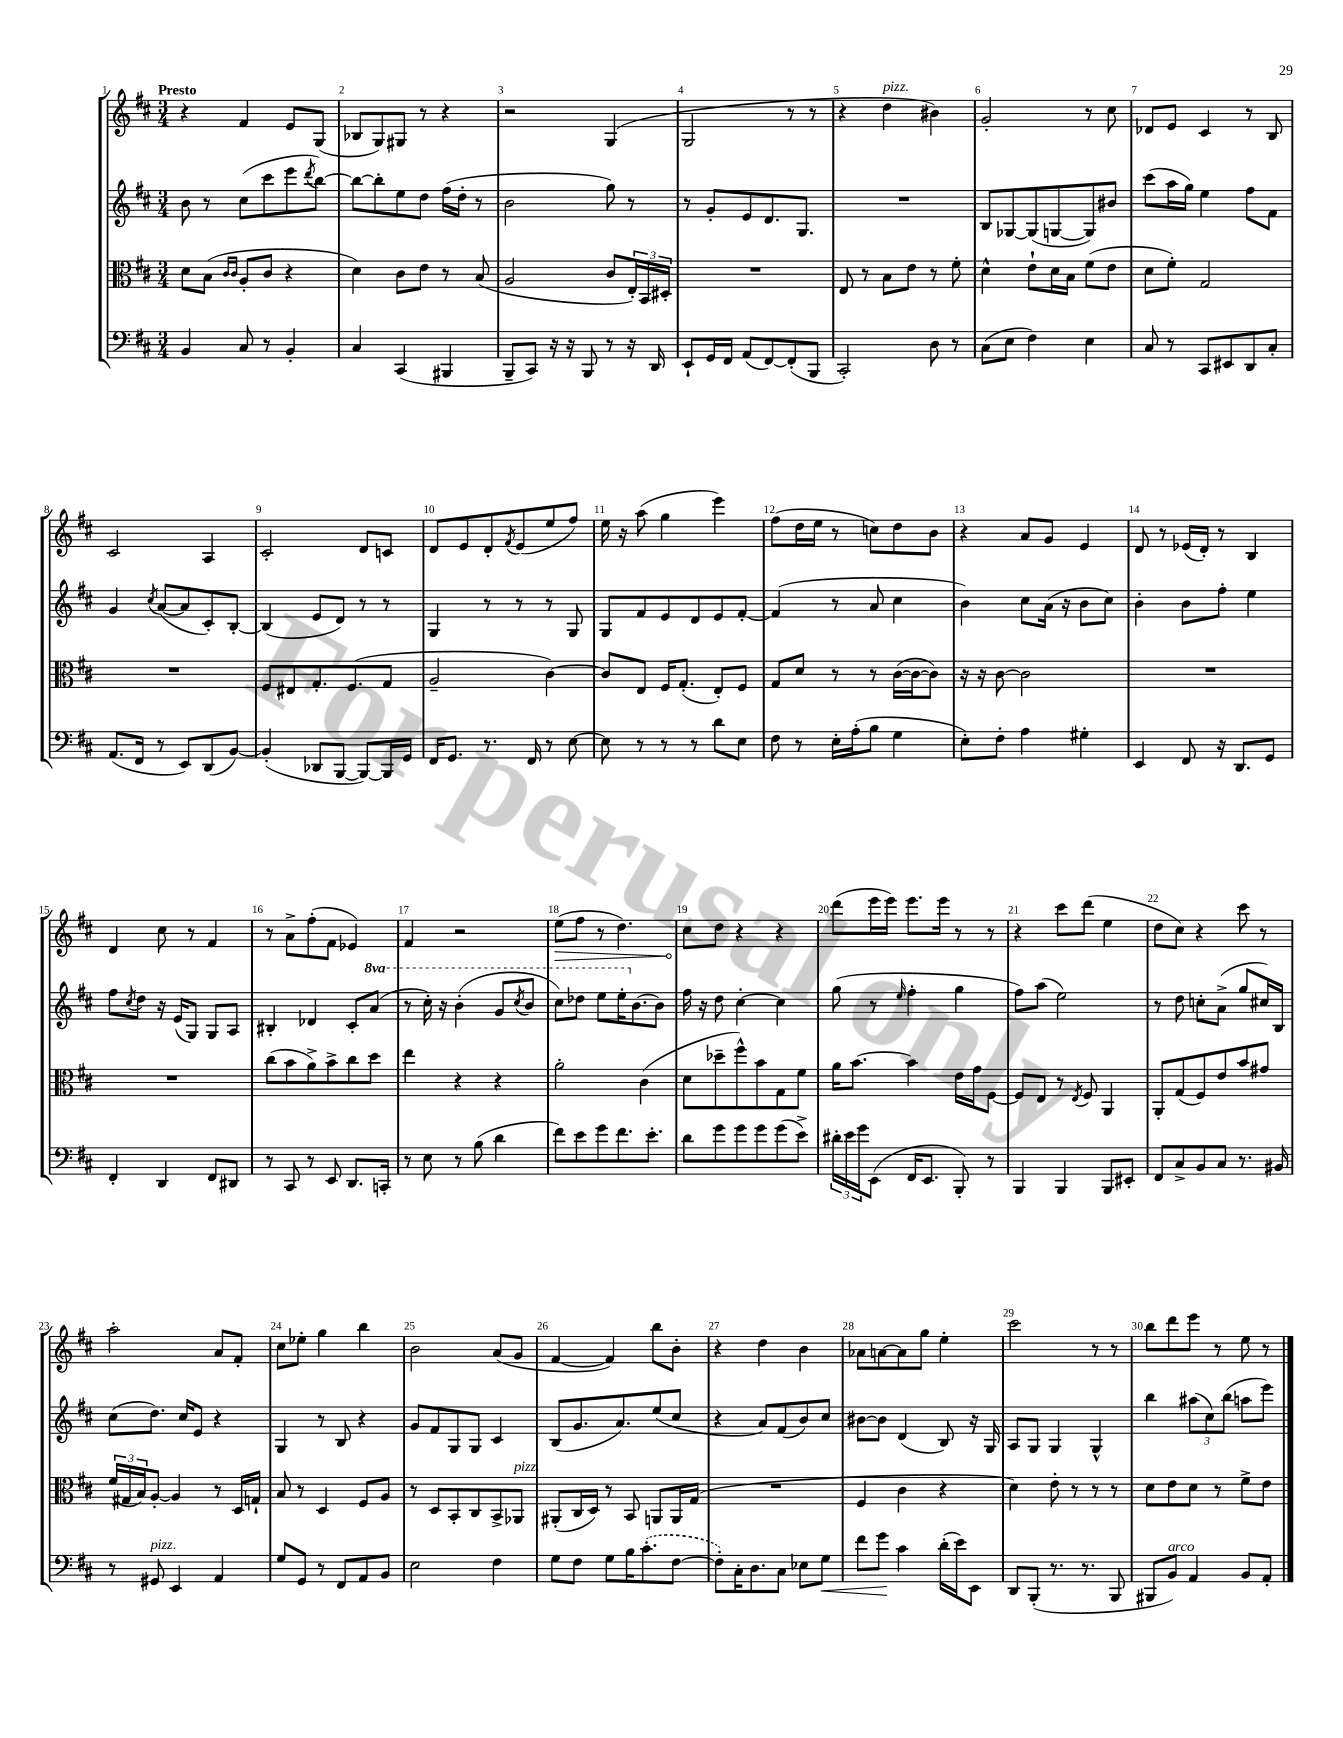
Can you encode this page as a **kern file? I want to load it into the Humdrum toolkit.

**kern	**dynam	**kern	**kern	**kern	**dynam
*part4	*part4	*part3	*part2	*part1	*part1
*staff4	*staff4	*staff3	*staff2	*staff1	*staff1
*clefF4	*	*clefC3	*clefG2	*clefG2	*
*k[f#c#]	*	*k[f#c#]	*k[f#c#]	*k[f#c#]	*
*M3/4	*	*M3/4	*M3/4	*M3/4	*
=1	=1	=1	=1	=1	=1
!	!	!	!	!LO:TX:a:B:t=Presto	!
4BB/	.	8d\L	8b\	4r	.
.	.	(8B\J	8r	.	.
.	.	16qqc#/LL	.	.	.
.	.	16qqc#/JJ	.	.	.
8C#/	.	8A'/L	(8cc#\L	4f#/	.
8r	.	8c#/J	8ccc#\	.	.
4BB'/	.	4r	8eee\	8e/L	.
.	.	.	8qddd/	.	.
.	.	.	[8bb\J)	(8G/J	.
=2	=2	=2	=2	=2	=2
4C#/	.	4d\)	8bb\L_	8B-X/L	.
.	.	.	8bb'\]	8G/)	.
(4CC#/	.	8c#\L	8ee\	8G#X/J	.
.	.	8e\J	8dd\J	8r	.
4BBB#X/	.	8r	(16ff#\LL	4r	.
.	.	.	16dd'\JJ	.	.
.	.	(8B/	8r	.	.
=3	=3	=3	=3	=3	=3
8BBB~/L	.	2A/	2b\	2r	.
8CC#/J)	.	.	.	.	.
16r	.	.	.	.	.
16r	.	.	.	.	.
8BBB/	.	.	.	.	.
8r	.	8c#/L	8gg\)	(4G/	.
16r	.	24E'/L)	8r	.	.
.	.	24BB/	.	.	.
16DD/	.	.	.	.	.
.	.	24D#X'/JJ	.	.	.
=4	=4	=4	=4	=4	=4
8EE`/L	.	2.r	8r	2G/	.
16GG/L	.	.	8g'/L	.	.
16FF#/JJ	.	.	.	.	.
(8AA/L	.	.	8e/	.	.
[8FF#/)	.	.	8.d/	.	.
(8FF#'/]	.	.	.	8r	.
.	.	.	8.G/J	.	.
8BBB/J	.	.	.	8r	.
=5	=5	=5	=5	=5	=5
2CC#'/)	.	8E/	2.r	4r	.
.	.	8r	.	.	.
!	!	!	!	!LO:TX:a:i:t=pizz.	!
.	.	8B\L	.	4dd\	.
.	.	8e\J	.	.	.
8D\	.	8r	.	4b#X\)	.
8r	.	8f#'\	.	.	.
=6	=6	=6	=6	=6	=6
(8C#\L	.	4d^^\	8B/L	2g'/	.
8E\J	.	.	[8G-X/	.	.
4F#\)	.	8e`\L	(8G-/]	.	.
.	.	16d\L	[8Gn/	.	.
.	.	16B\JJ	.	.	.
4E\	.	(8f#\L	8G/])	8r	.
.	.	8e\J	8b#X/J	8cc#\	.
=7	=7	=7	=7	=7	=7
8C#/	.	8d\L	(8ccc#\L	8d-X/L	.
8r	.	8f#'\J)	16aa\L	8e/J	.
.	.	.	16gg\JJ)	.	.
8CC#/L	.	2G/	4ee\	4c#/	.
8EE#X/	.	.	.	.	.
8DD/	.	.	8ff#\L	8r	.
8C#'/J	.	.	8f#\J	8B/	.
!!LO:LB:g=z
=8	=8	=8	=8	=8	=8
(8.AA/L	.	2.r	4g/	2c#/	.
16FF#/Jk	.	.	.	.	.
.	.	.	8qcc#/	.	.
8r	.	.	([8a/L	.	.
8EE/L)	.	.	8a/]	.	.
(8DD/	.	.	8c#'/)	4A/	.
[8BB/J)	.	.	[8B'/J	.	.
=9	=9	=9	=9	=9	=9
(4BB'/]	.	8F#/L	(4B/]	2c#'/	.
.	.	8E#X/	.	.	.
8DD-X/L	.	8.G'/	8e/L	.	.
[8BBB/J	.	.	8d/J)	.	.
.	.	(8.F#/	.	.	.
8BBB/L_)	.	.	8r	8d/L	.
16BBB/L]	.	8G/J	8r	8cn/J	.
16GG/JJ	.	.	.	.	.
=10	=10	=10	=10	=10	=10
16FF#/KL	.	2A~/	4G/	8d/L	.
8.GG/J	.	.	.	.	.
.	.	.	.	8e/	.
8.r	.	.	8r	8d'/	.
.	.	.	.	8qf#/	.
.	.	.	8r	(8e/	.
16FF#/	.	.	.	.	.
8r	.	[4c#\)	8r	8ee/	.
[8E\	.	.	8G/	8ff#/J)	.
=11	=11	=11	=11	=11	=11
8E\]	.	8c#/L]	8G/L	16ee\	.
.	.	.	.	16r	.
8r	.	8E/J	8f#/	(8aa\	.
8r	.	16F#/KL	8e/	4gg\	.
.	.	(8.G'/J	.	.	.
8r	.	.	8d/	.	.
8d\L	.	8E'/L)	8e/	4eee\)	.
8E\J	.	8F#/J	[8f#'/J	.	.
=12	=12	=12	=12	=12	=12
8F#\	.	8G/L	(4f#/]	(8ff#\L	.
8r	.	8d/J	.	16dd\L	.
.	.	.	.	16ee\JJ	.
16E'\LL	.	8r	8r	8r	.
(16A'\J	.	.	.	.	.
8B\J	.	8r	8a/	8ccn\L)	.
4G\	.	([16c#\LL	4cc#\	8dd\	.
.	.	16c#\J_	.	.	.
.	.	8c#\J])	.	8b\J	.
=13	=13	=13	=13	=13	=13
8E'\L)	.	16r	4b\)	4r	.
.	.	16r	.	.	.
8F#'\J	.	[8c#\	.	.	.
4A\	.	2c#\]	8cc#\L	8a/L	.
.	.	.	(16a\Jk	8g/J	.
.	.	.	16r	.	.
4G#X'\	.	.	8b\L	4e/	.
.	.	.	8cc#\J)	.	.
=14	=14	=14	=14	=14	=14
4EE/	.	2.r	4b'\	8d/	.
.	.	.	.	8r	.
8FF#/	.	.	8b\L	(16e-X/LL	.
.	.	.	.	16d'/JJ)	.
16r	.	.	8ff#'\J	8r	.
8.DD/L	.	.	.	.	.
.	.	.	4ee\	4B/	.
8GG/J	.	.	.	.	.
!!LO:LB:g=z
=15	=15	=15	=15	=15	=15
4FF#'/	.	2.r	8ff#\L	4d/	.
.	.	.	8qcc#/	.	.
.	.	.	8dd\J	.	.
4DD/	.	.	16r	8cc#\	.
.	.	.	(16e/KL	.	.
.	.	.	8G/J)	8r	.
8FF#/L	.	.	8G/L	4f#/	.
8DD#X/J	.	.	8A/J	.	.
=16	=16	=16	=16	=16	=16
8r	.	(8cc#\L	4B#X'/	8r	.
8CC#/	.	8b\	.	8a^\L	.
8r	.	8a^\)	4d-X/	(8ff#'\	.
8EE/	.	8b^\	.	8f#\J	.
8.DD/L	.	8cc#\	8c#'/L	4e-X/)	.
*	*	*	*8va	*	*
.	.	8dd\J	(8aa/J	.	.
16CCn'/Jk	.	.	.	.	.
=17	=17	=17	=17	=17	=17
8r	.	4ee\	8r	4f#/	.
8E\	.	.	16ccc#'\)	.	.
.	.	.	16r	.	.
8r	.	4r	(4bb'\	2r	.
(8B\	.	.	.	.	.
4d\	.	4r	8gg/L	.	.
.	.	.	8qccc#/	.	.
.	.	.	8bb/J	.	.
=18	=18	=18	=18	=18	=18
!	!	!	!	!	!LO:HP:b
8f#\L)	.	2a'\	8ccc#\L)	(8ee\L	>
8e\	.	.	8ddd-X\J	8ff#\J	.
8g\	.	.	8eee\L	8r	.
8.f#\	.	.	16eee'\K	4.dd\)	.
*	*	*	*X8va	*	*
.	.	.	[8.b\	.	.
.	.	(4c#\	.	.	.
8.e'\J	.	.	.	.	.
.	.	.	8b\J]	.	.
=19	=19	=19	=19	=19	=19
8d\L	.	8d\L	16ff#\	8cc#\L	.
.	.	.	16r	.	.
8g\	.	8dd-X~\	8dd\	8dd\J	]
8g\	.	8ff#^^\)	[4cc#'\	4r	.
8g\	.	8b\	.	.	.
(8g\	.	8G\	4cc#\]	4r	.
8e^\J)	.	8f#\J	.	.	.
=20	=20	=20	=20	=20	=20
24d#X'\LL	.	16a\KL	(8gg\	(8ddd\L	.
24e\	.	.	.	.	.
.	.	[8.b\J	.	.	.
24g\J	.	.	.	.	.
(8EE\J	.	.	8r	16eee\L	.
.	.	.	.	16eee\JJ)	.
.	.	.	16qqee/	.	.
16FF#/KL	.	4b\]	4ff#'\	8.eee\L	.
8.EE/J	.	.	.	.	.
.	.	.	.	16eee\Jk	.
8BBB'/)	.	16e\LL	4gg\	8r	.
.	.	16g\J	.	.	.
8r	.	[8F#\J	.	8r	.
=21	=21	=21	=21	=21	=21
4BBB/	.	8F#/L]	8ff#\L)	4r	.
.	.	8E/J	(8aa\J	.	.
4BBB/	.	8r	2ee\)	8ccc#\L	.
.	.	8qE/	.	.	.
.	.	8F#/	.	(8ddd\J	.
8BBB/L	.	4AA/	.	4ee\	.
8EE#X'/J	.	.	.	.	.
=22	=22	=22	=22	=22	=22
8FF#/L	.	8AA'/L	8r	8dd\L	.
8C#^/	.	(8G/	8dd\	8cc#\J)	.
8BB/	.	8F#/)	8ccn'\L	4r	.
8C#/J	.	8e/	(8a^\J	.	.
8.r	.	8b/	8gg/L	8ccc#\	.
.	.	8g#X/J	16cc#X/L)	8r	.
16BB#X/	.	.	16B/JJ	.	.
!!LO:LB:g=z
=23	=23	=23	=23	=23	=23
8r	.	(24f#/LL	(8cc#\L	2aa'\	.
.	.	24G#X/	.	.	.
.	.	24B/J)	.	.	.
!LO:TX:a:i:t=pizz.	!	!	!	!	!
8GG#X/	.	[8A'/J	8.dd\J)	.	.
4EE/	.	4A/]	.	.	.
.	.	.	16cc#/KL	.	.
.	.	.	8e/J	.	.
4AA/	.	8r	4r	8a/L	.
.	.	16D/LL	.	8f#'/J	.
.	.	16Gn`/JJ	.	.	.
=24	=24	=24	=24	=24	=24
8G/L	.	8B/	4G/	8cc#\L	.
8GG/J	.	8r	.	8ee-X'\J	.
8r	.	4D/	8r	4gg\	.
8FF#/L	.	.	8B/	.	.
8AA/	.	8F#/L	4r	4bb\	.
8BB/J	.	8A/J	.	.	.
=25	=25	=25	=25	=25	=25
2E\	.	8r	8g/L	2b\	.
.	.	8D/L	8f#/	.	.
.	.	8BB'/	8G/	.	.
.	.	8C#/	8G/J	.	.
4F#\	.	8BB^/	4c#/	(8a/L	.
!	!	!LO:TX:a:i:t=pizz.	!	!	!
.	.	8AA-X/J	.	8g/J	.
=26	=26	=26	=26	=26	=26
8G\L	.	(8AA#X'/L	(8B/L	[4f#/	.
8F#\J	.	16C#/L	8.g/	.	.
.	.	16D/JJ)	.	.	.
8G\L	.	8r	.	4f#/])	.
.	.	.	8.a/)	.	.
16B\K	.	8BB/	.	.	.
(8.c#'\	.	.	.	.	.
.	.	8AAn/L	(8ee/	8bb\L	.
[8F#\J	.	16AA/L	8cc#/J	8b'\J	.
.	.	(16G/JJ	.	.	.
=27	=27	=27	=27	=27	=27
8F#'\L])	.	2.r	4r	4r	.
16C#'\K	.	.	.	.	.
8.D\	.	.	.	.	.
.	.	.	8a/L)	4dd\	.
8C#\J	.	.	(8f#/	.	.
8E-X\L	.	.	8b/)	4b\	.
!	!LO:HP:b	!	!	!	!
8G\J	<	.	8cc#/J	.	.
=28	=28	=28	=28	=28	=28
8f#\L	.	4F#/	[8b#X\L	8a-X\L	.
8g\J	.	.	8b#\J]	[8an\	.
4c#\	[	4c#\	(4d/	8a\]	.
.	.	.	.	8gg\J	.
(16d'\LL	.	4r	8B/)	4ee'\	.
16e\J)	.	.	.	.	.
8EE\J	.	.	16r	.	.
.	.	.	16G/	.	.
=29	=29	=29	=29	=29	=29
8DD/L	.	4d\)	8A/L	2ccc#\	.
(8BBB'/J	.	.	8G/J	.	.
8.r	.	8e'\	4G/	.	.
.	.	8r	.	.	.
8.r	.	.	.	.	.
.	.	8r	4G^^/	8r	.
8BBB/	.	8r	.	8r	.
=30	=30	=30	=30	=30	=30
8BBB#X/L	.	8d\L	4bb\	8bb\L	.
!LO:TX:a:i:t=arco	!	!	!	!	!
8BB/J)	.	8e\	.	8ddd\	.
4AA/	.	8d\J	(12aa#X\L	8eee\J	.
.	.	.	12cc#\)	.	.
.	.	8r	.	8r	.
.	.	.	(12bb\J	.	.
8BB/L	.	8f#^\L	8aan\L	8ee\	.
8AA'/J	.	8e\J	8eee\J)	8r	.
==	==	==	==	==	==
*-	*-	*-	*-	*-	*-
